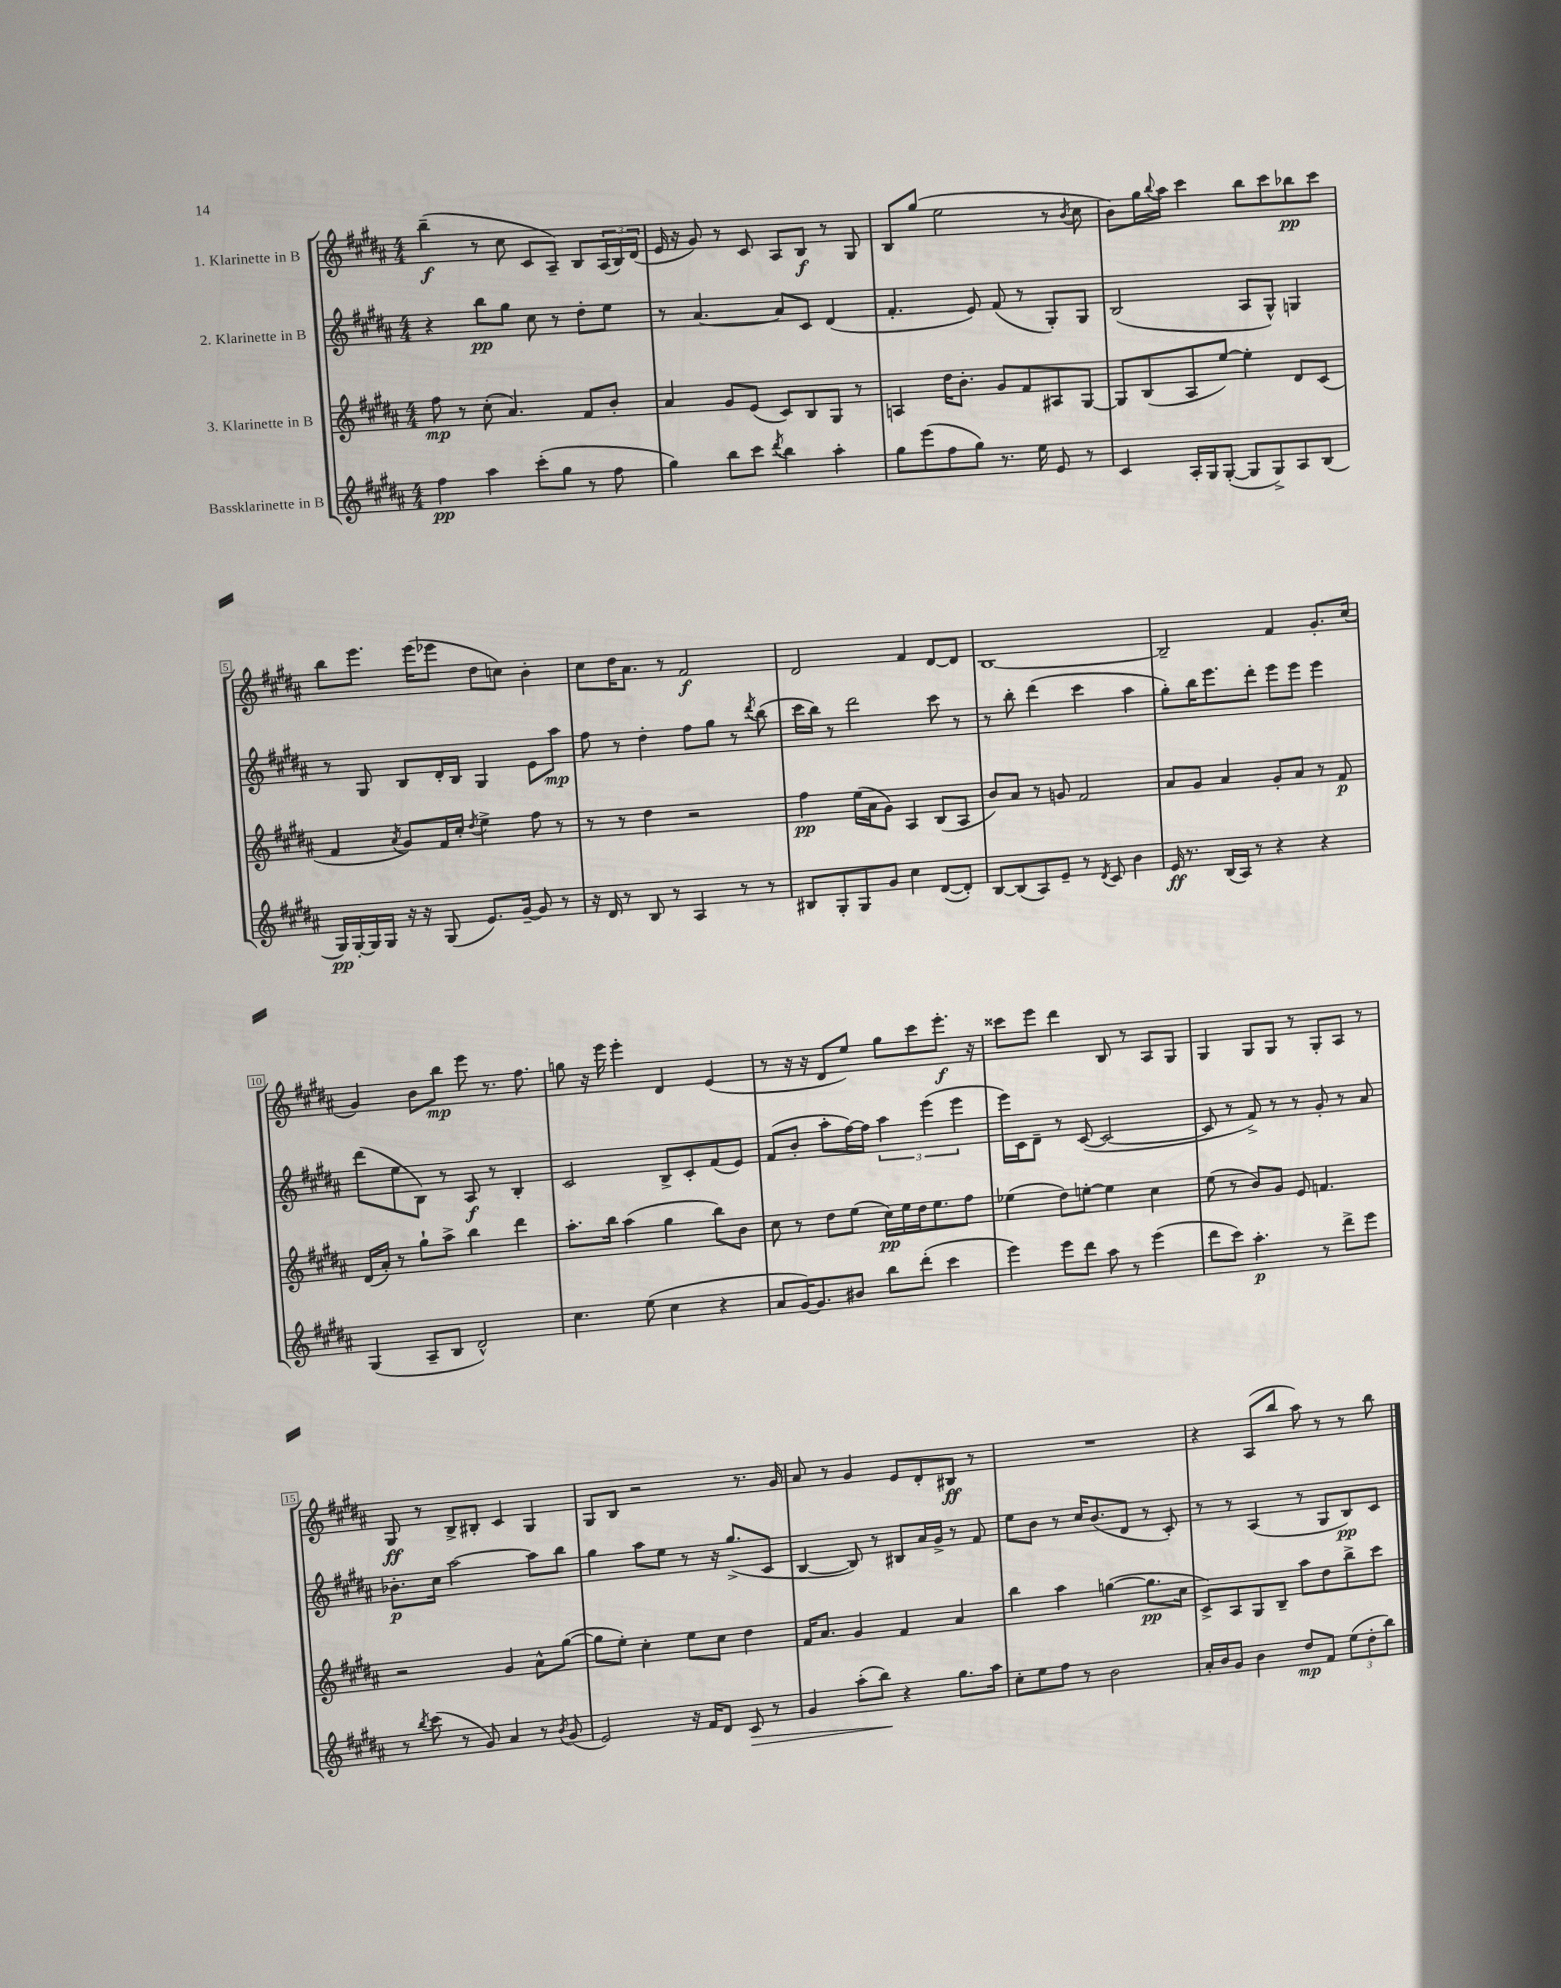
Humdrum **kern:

**kern	**kern	**kern	**kern
*staff4	*staff3	*staff2	*staff1
*clefG2	*clefG2	*clefG2	*clefG2
*k[f#c#g#d#a#]	*k[f#c#g#d#a#]	*k[f#c#g#d#a#]	*k[f#c#g#d#a#]
*M4/4	*M4/4	*M4/4	*M4/4
4ff#\	8ff#\	4r	(4bb~\
.	8r	.	.
4aa#\	(8cc#'\	8bb\L	8r
.	4.a#/)	8gg#\J	8cc#\
(8ccc#'\L	.	8cc#\	8c#/L
8gg#\J	.	8r	8A#~/J)
8r	8f#/L	8dd#'\L	8B/L
8ff#\	8b'/J	8ee\J	(24A#/L
.	.	.	24B/)
.	.	.	(24d#/JJ
=	=	=	=
4gg#\)	4a#/	8r	16e/
.	.	.	16r
.	.	[4.a#/	8g#/)
8bb\L	8g#/L	.	8r
8ccc#\J	(8e/J	.	8c#/
8qddd#/	.	.	.
4bb\	8c#/L)	8a#/]L	8A#/L
.	8B/	8c#/J	8B/J
4aa#'\	8G#/J	(4d#/	8r
.	8r	.	8G#/
=	=	=	=
8gg#\L	4A/	4.f#'/	8B/L
(8eee\	.	.	(8gg#/J
8ff#\	16dd#\LK	.	2ee\
.	8.b'\J	.	.
8gg#\J)	.	8e/)	.
8.r	8g#/L	(8f#/	.
.	8f#/	8r	.
16ee\	.	.	.
8e/	8A#/	8G#'/L)	8r
.	.	.	8qb/
8r	[8G#/J	8G#/J	8cc#\
=	=	=	=
4c#/	8G#/]L	(2B/	8b\L)
.	(8B/	.	16gg#\L
.	.	.	8qqbb/
.	.	.	16aa#\JJ
16A#'/LL	8A#/	.	4ccc#\
16G#/J	.	.	.
([8G#'/J	[8ee/J)	.	.
8G#/]L	4ee'\]	8A#/L	8bb\L
8G#^/)	.	8G#^^/J)	8ccc#\
8A#/	8d#/L	4G/	8bb-\
(8B/J	(8c#/J	.	8ccc#\J
=	=	=	=
16G#/LL)	4f#/	8r	8bb\L
[16G#'/	.	.	.
16G#/]	.	8G#/	8.eee\J
16G#/JJ	.	.	.
.	8qa#/	.	.
16r	8g#/L)	8B/L	.
16r	.	.	(16eee\LK
(8G#/	16f#/L	16d#'/L	8eee-\J
.	16cc#'/JJ	16B/JJ	.
.	8qdd#/	.	.
8.e/L)	4ee^\	4G#/	8dd#\L
.	.	.	8cc\J)
[16g#~/Jk	.	.	.
8g#/]	8ff#\	8e\L	4b'\
8r	8r	8aa#\J	.
=	=	=	=
16r	8r	8ff#\	8cc#\L
16d#/	.	.	.
8r	8r	8r	16dd#\K
.	.	.	8.a#\J
8B/	4dd#\	4dd#'\	.
8r	.	.	8r
4A#/	2r	8ff#\L	2f#/
.	.	8gg#\J	.
8r	.	8r	.
.	.	8qddd#/	.
8r	.	(8bb\	.
=	=	=	=
8B#/L	4ff#\	16ccc#\LL	2d#/
.	.	16bb\JJ)	.
8G#'/	.	8r	.
8G#/	(16ee\LL	2ddd#\	.
.	16a#\J	.	.
8g#/J	8g#\J)	.	.
4cc#\	4A#/	.	4f#/
([8d#/L	(8B/L	8ccc#\	[8d#/L
8d#'/]J)	8A#/J	8r	8d#/]J
=	=	=	=
[8B/L	8b/L)	8r	[1B
(8B/]	8a#/J	8bb'\	.
8A#/)	8r	(4ddd#\	.
8e~/J	8g/	.	.
8r	2f#/	4ccc#\	.
8qd#/	.	.	.
8c#/	.	.	.
4b\	.	4aa#\	.
=	=	=	=
16e/	8a#/L	8gg#'\L)	2B~/]
8.r	.	.	.
.	8g#/J	16bb\K	.
.	.	8.eee\	.
(16B/LL	4a#/	.	.
16A#/JJ)	.	.	.
8r	.	8ddd#'\J	.
4r	8g#'/L	8eee\L	4f#/
.	8a#/J	8eee\J	.
4r	8r	4eee\	8.g#'/L
.	8f#/	.	.
.	.	.	(16cc#/Jk
=	=	=	=
(4G#/	(16d#/LL	(8ddd#\L	4g#/)
.	16a#'/JJ)	.	.
.	8r	8ee\	.
8A#~/L	8gg#`\L	8B\J)	8b\L
8B/J	8aa#^\J	8r	8bb\J
2d#^^/)	4bb\	8A#/	8eee\
.	.	8r	8.r
.	4ddd#\	4B'/	.
.	.	.	8.ff#\
=	=	=	=
4.cc#\	8.aa#'\L	2c#/	8gg\
.	.	.	16r
.	16bb\Jk	.	16eee\
.	(4aa#\	.	4eee'\
(8ee\	.	.	.
4cc#\	4gg#\	8B^/L	4d#/
.	.	8c#'/	.
4r	8bb\L)	(8f#/	(4e/
.	8b\J	8e/J)	.
=	=	=	=
8a#/L	8cc#\	(8f#/L	8r
[16g#/K)	8r	8b'/J	16r
8.g#/]	.	.	16r
.	8dd#\L	8aa#'\L	8d#/L
8b#/J	(8ee\J	[16ff#\L)	8ee/J)
.	.	16ff#\]JJ	.
8bb\L	16cc#\LL)	6aa#\	8gg#\L
.	16ee\	.	.
(8ddd#'\J	16dd#\J	.	8ccc#\
.	.	(6eee\	.
.	8.ee\	.	.
4ccc#\	.	.	8.eee'\J
.	.	6eee\	.
.	8ff#\J	.	.
.	.	.	16r
=	=	=	=
4eee\)	(4ee-\	16eee\LL)	8ccc##\L
.	.	16c#\J	.
.	.	8d#~\J	8eee\J
8eee\L	8dd#\L)	8r	4ddd#\
8ddd#\J	[8ee'\J	([8c#/	.
8aa#\	4ee\]	2c#/_	8B/
8r	.	.	8r
(4eee\	4cc#\	.	8A#/L
.	.	.	8G#/J
=	=	=	=
8ddd#\L	(8ee\	8c#/]	4G#/
8ccc#\J)	8r	8r	.
4.aa#'\	8b/L)	8f#^/)	8G#/L
.	8g#/J	8r	8G#/J
.	8e/	8r	8r
8r	4.f/	8g#'/	8G#'/L
8ddd#^\L	.	8r	8A#/J
8eee\J	.	8a#/	8r
=	=	=	=
8r	2r	8.b-'\L	8G#/
8qbb/	.	.	.
(8ccc#\	.	.	8r
.	.	16cc#\Jk	.
8r	.	[2aa#\	8B^/L
8g#/)	.	.	8B#'/J
4a#/	4g#/	.	4c#/
8r	8a#^^\L	8aa#\]L	4G#/
8qb/	.	.	.
(8g#/	([8gg#\J	8bb\J	.
=	=	=	=
2e/)	8gg#\]L	4gg#\	8G#/L
.	8ee'\J)	.	8B/J
.	4cc#'\	8aa#\L	2r
.	.	8ee\J	.
16r	8ee\L	8r	.
16f#/LK	.	.	.
8d#/J	8cc#\J	16r	.
.	.	(8.gg#^/L	.
8c#/	4dd#\	.	8.r
8r	.	8c#/J	.
.	.	.	16g#/
=	=	=	=
4g#/	16f#/LK	[4B/	8a#/
.	8.a#/J	.	.
.	.	.	8r
(8aa#'\L	4g#/	8B/])	4g#/
8bb\J)	.	8r	.
4r	4f#/	8B#/L	8e/L
.	.	16a#/L	8d#'/
.	.	16g#^/JJ	.
8.gg#\L	4a#/	8r	8B#/J
.	.	8f#/	8r
16aa#\Jk	.	.	.
=	=	=	=
8cc#'\L	4bb\	8ee\L	1r
8ee\	.	8b\J	.
8ff#\J	4aa#\	8r	.
8r	.	16cc#/LK	.
.	.	(8.b/	.
2b\	([4gg\	.	.
.	.	8d#/J	.
.	8.gg\]L	8r	.
.	.	8c#'/)	.
.	16cc#\Jk	.	.
=	=	=	=
16a#'/LL	8c#^/L)	8r	4r
16b/J	.	.	.
8g#/J	8A#/	8r	.
4b\	8G#/	(4A#/	(8A#/L
.	8B~/J	.	8bb/J
8dd#/L	8aa#\L	8r	8aa#\)
8f#/J	8dd#\	8G#/L	8r
(12ee\L	8bb^\	8B/)	8r
12dd#'\	.	.	.
.	8ccc#\J	8c#/J	8bb\
12bb\J)	.	.	.
==	==	==	==
*-	*-	*-	*-
